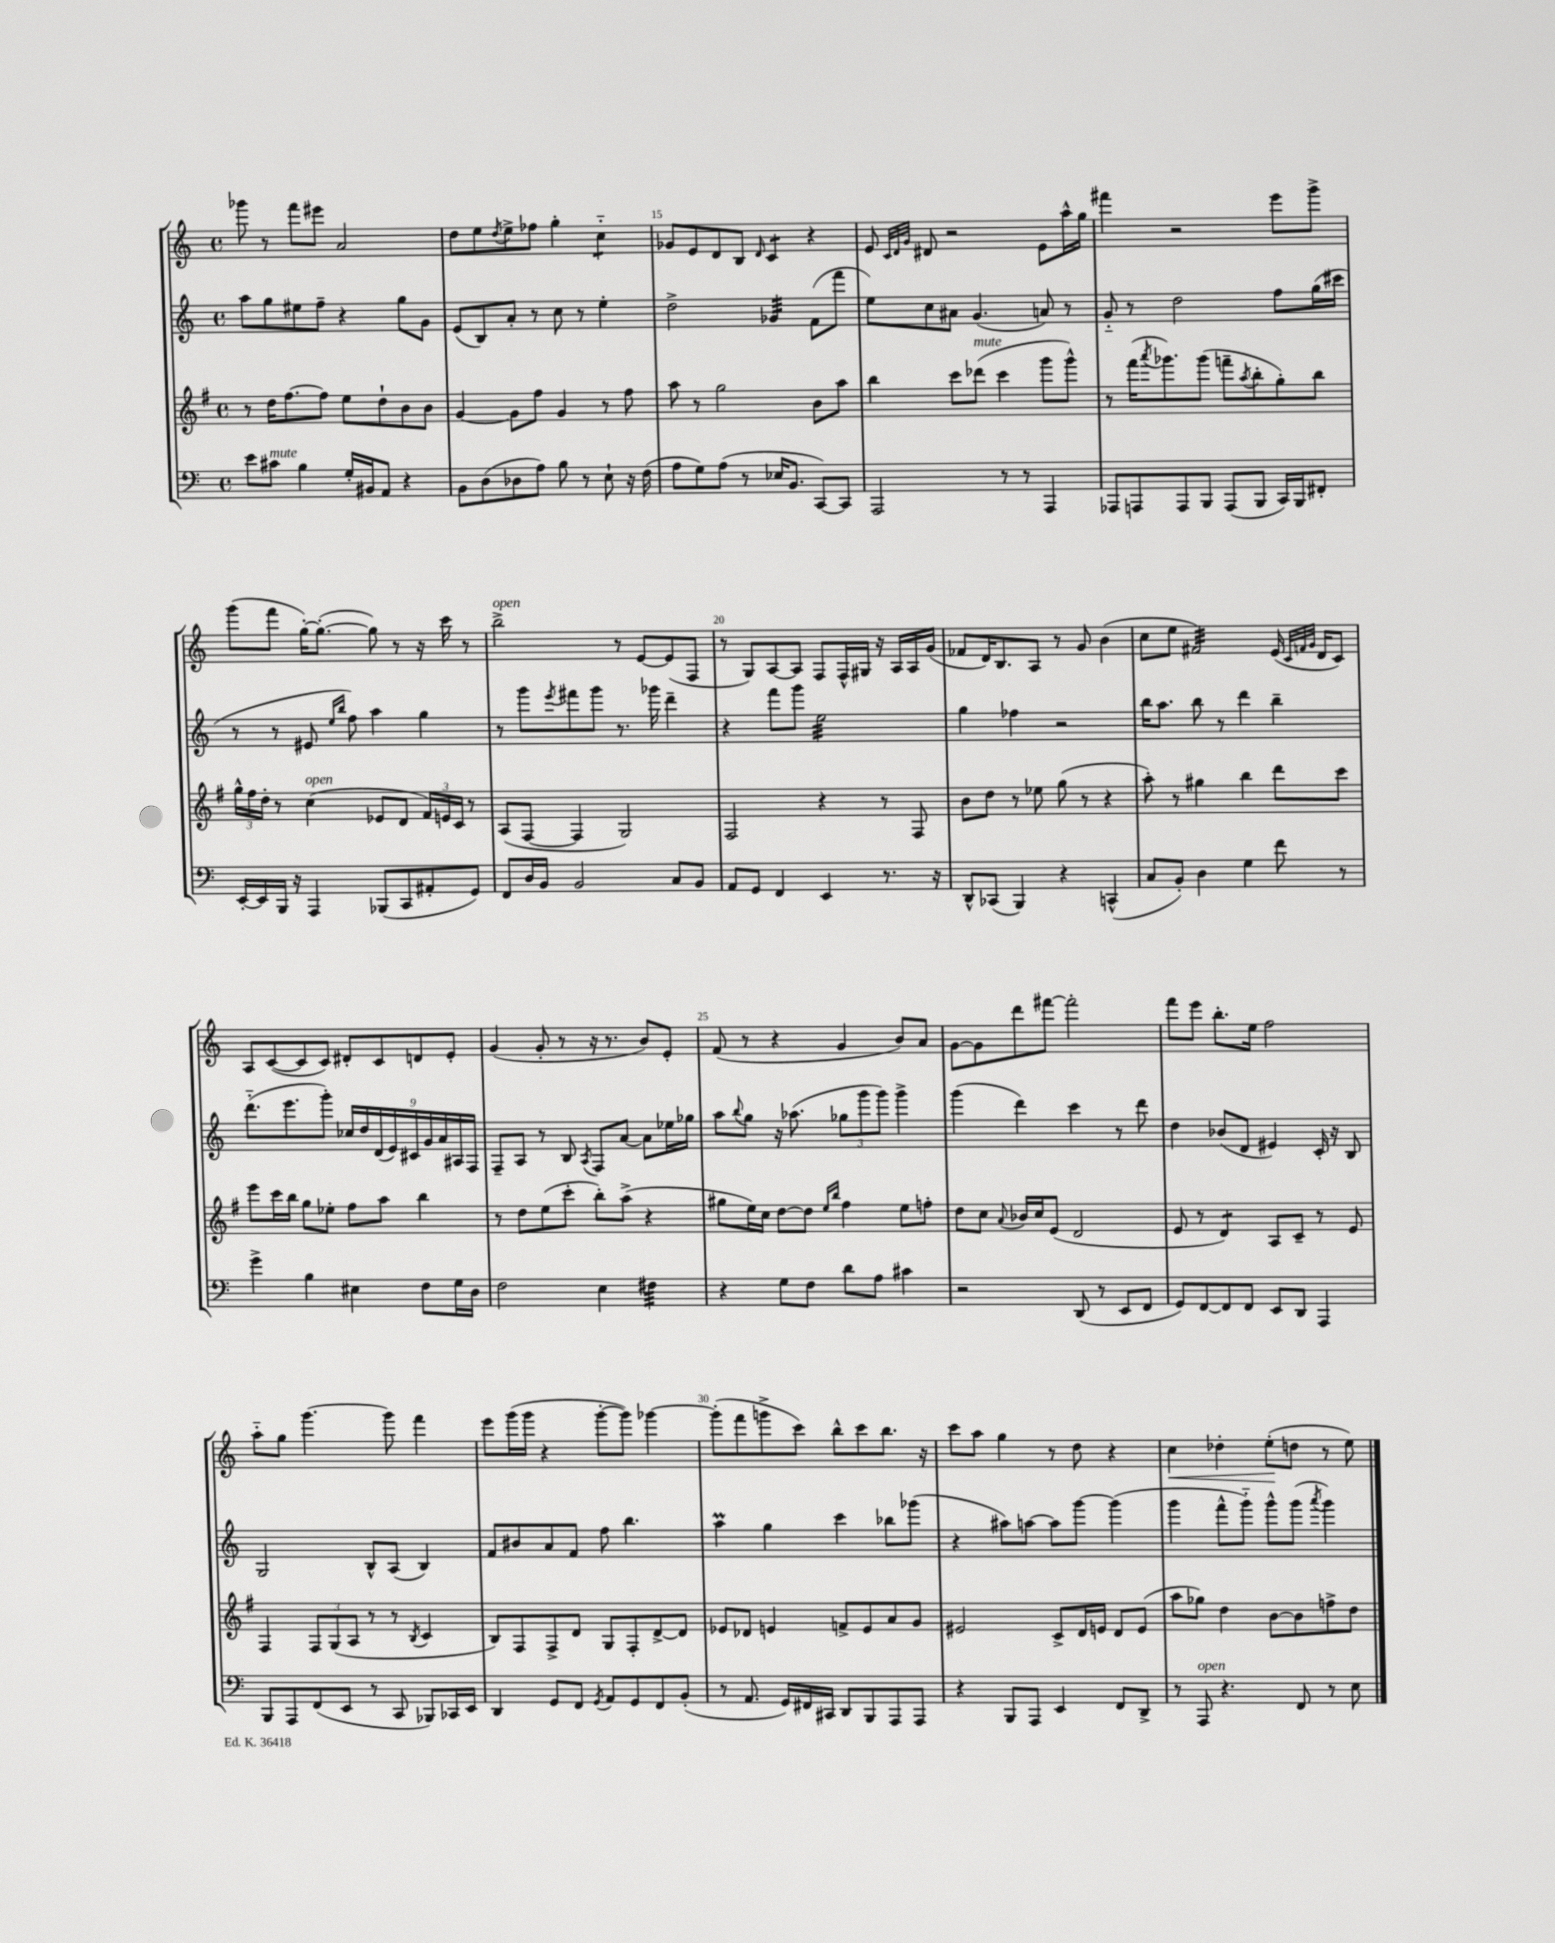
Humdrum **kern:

**kern	**kern	**kern	**kern
*staff4	*staff3	*staff2	*staff1
*clefF4	*clefG2	*clefG2	*clefG2
*k[]	*k[f#]	*k[]	*k[]
*M4/4	*M4/4	*M4/4	*M4/4
*met(c)	*met(c)	*met(c)	*met(c)
8e	8r	8aa	8ggg-
8c#	16dd	8gg	8r
.	[8.ff#	.	.
4B	.	8ee#	8fff
.	8ff#]	8ff~	8eee#
16G'	8ee	4r	2a
16BB#	.	.	.
8AA	8dd`	.	.
4r	8b	8gg	.
.	8b	8g	.
=	=	=	=
8BB	[4g	(8e	8dd
(8D	.	8B)	8ee
.	.	.	8qdd
8D-	8g]	8a'	8ee^
8A)	8ff#	8r	8ff-
8B	4g	8cc	4gg'
8r	.	8r	.
8E`	8r	4ee'	4cc'~
16r	8ff#	.	.
(16F	.	.	.
=	=	=	=
8A	8aa	2dd^	8g-
8G)	8r	.	8e
(8A	2gg	.	8d
8r	.	.	8B
.	.	.	16qqd
16E-	.	4g-	4c
8.BB	.	.	.
[8CC)	8b	(8f	4r
8CC]	8aa	8fff	.
=	=	=	=
2AAA	4bb	8ee)	8e
.	.	.	32qqc
.	.	.	32qqd
.	.	.	32qqg
.	.	8cc	8d#
.	8ccc	8a#	2r
.	(8ddd-	(4.g	.
8r	4ccc	.	.
8r	.	.	.
4AAA	8ggg	8a)	8e
.	8ggg^^)	8r	16aa^^
.	.	.	16gg
=	=	=	=
8AAA-	8r	8g'~	4fff#
8AAA	(16fff#	8r	.
.	8qaaa	.	.
.	8.ggg-)	.	.
8AAA	.	2dd	2r
8BBB	(8ggg-	.	.
(8AAA	8fff~	.	.
.	8qaa	.	.
8BBB	8bb'	.	.
16CC)	8gg')	8ff	8eee
16BBB	.	.	.
8FF#'	8bb	(16gg	8ggg^
.	.	16ccc#	.
=	=	=	=
[16EE'	24gg^^	8r	(8ggg
.	24ff#	.	.
16EE]	.	.	.
.	24dd'	.	.
16BBB	8r	8r	8fff
16r	.	.	.
4AAA	(4cc	8e#	[16gg')
.	.	.	(8.gg'_
.	.	16qqee	.
.	.	16qqbb	.
.	.	8ff)	.
(8BBB-	8e-	4aa	8gg])
8CC	8d	.	8r
8AA#'	24f#)	4gg	16r
.	24e	.	.
.	.	.	16ccc
.	24c	.	.
8GG)	8r	.	8r
=	=	=	=
8FF	(8A	8r	2bb^
16D	[8F#	8ggg	.
16BB	.	.	.
.	.	8qeee	.
2BB	4F#]	8fff#	.
.	.	8ggg	.
.	2G)	8.r	8r
.	.	.	[8e
.	.	16ggg-	.
8C	.	4ddd~	(8e]
8BB	.	.	8F
=	=	=	=
8AA	2F#	4r	8r
8GG	.	.	8G)
4FF	.	8fff	[8A
.	.	8ggg	8A]
4EE	4r	2ee	8F
.	.	.	16F^^
.	.	.	16G#
8.r	8r	.	16r
.	.	.	16A
.	8F#	.	16A
16r	.	.	(16g
=	=	=	=
8DD^^	8b	4gg	8f-
(8CC-	8dd	.	16d)
.	.	.	8.B
4BBB)	8r	4ff-	.
.	8ee-	.	8A
4r	(8gg	2r	8r
.	8r	.	8g
(4CC^^	4r	.	(4b
=	=	=	=
8C	8aa')	16bb	8cc
.	.	8.aa	.
8BB')	8r	.	8ee
4D	4gg#	8bb	2f#)
.	.	8r	.
4G	4bb	4ddd	.
8f	8ddd	4bb~	(16e
.	.	.	32qqc
.	.	.	32qqf
.	.	.	32qqg
.	.	.	16d
8r	8ccc	.	8c)
=	=	=	=
4g^	8eee	(8.ddd'~	8A
.	16ccc	.	([8c
.	16bb	8.eee	.
4B	8gg	.	8c]
.	8ee-'	8ggg')	8c)
4E#	8ff#	18cc-	8d#'
.	.	18dd	.
.	.	(18d	.
.	8aa	.	8c
.	.	18e)	.
.	.	18c#	.
8F	4bb	.	8d
.	.	18g	.
.	.	18a	.
16G	.	.	8e'
.	.	18A#	.
16D	.	.	.
.	.	18F	.
=	=	=	=
2F	8r	8F~	(4g
.	8dd	8A	.
.	(8ee	8r	8g'
.	8ccc'	8B	8r
.	.	8qA	.
4E	8bb')	8F	16r
.	.	.	8.r
.	(8aa^	[8a	.
4F#	4r	8a]	8b)
.	.	16ee-	8e'
.	.	16gg-	.
=	=	=	=
4r	8gg#	8aa	(8f
.	.	8qqbb	.
.	16ee)	8gg	8r
.	16cc	.	.
8G	[8dd	16r	4r
.	.	(8.aa-	.
8F	8dd]	.	.
.	16qqee	.	.
.	16qqbb	.	.
8d	4ff#	12gg-	4g
.	.	12ggg	.
8A	.	.	.
.	.	12ggg)	.
4c#	8ee	4ggg^	8b)
.	8ff'	.	8a
=	=	=	=
2r	8dd	(4ggg	[8g
.	8cc	.	8g]
.	8qqa	.	.
.	16b-	4ddd)	8ddd
.	16cc	.	.
.	(8e	.	[8fff#
(8DD	2d	4ccc	2fff#']
8r	.	.	.
8EE	.	8r	.
8FF	.	8ddd	.
=	=	=	=
8GG)	8e	4dd	8fff
[8FF	8r	.	8eee
8FF]	4d)	(8b-	8.bb'
8FF	.	8d	.
.	.	.	16ee
8EE	8A	4e#)	2ff
8DD	8c~	.	.
4AAA	8r	16c'	.
.	.	16r	.
.	8e	8B	.
=	=	=	=
8BBB	4F#	2G	8aa'~
8AAA	.	.	8gg
(8FF	12F#	.	[4.ggg
.	(12G	.	.
8EE	.	.	.
.	12A	.	.
8r	8r	8B^^	.
8CC	8r	(8A	8ggg]
.	8qB	.	.
8BBB-)	4c	4B)	4fff
16CC-	.	.	.
16EE	.	.	.
=	=	=	=
4DD	8B)	8f	8eee
.	8F#	8b#	(16ggg
.	.	.	16ggg
8GG	8F#^	8a	4r
8FF	8d	8f	.
8qGG	.	.	.
8AA	8G	8ff	[8ggg'
8GG	8F#'	4.bb	8ggg])
8FF	[8d^	.	[4ggg-
(8BB'	8d]	.	.
=	=	=	=
8r	8e-	4aa	(8ggg-']
8.AA	8d-	.	8fff
.	4e	4gg	8ggg^
16GG)	.	.	.
16FF#	.	.	8ccc)
16CC#	.	.	.
8DD	8f^	4ccc	8bb^^
8BBB	8e	.	8ccc
8AAA	8a	8bb-	8.bb
8AAA	8g	(8ggg-	.
.	.	.	16r
=	=	=	=
4r	2e#	4r	8ccc
.	.	.	8aa
8BBB	.	8aa#)	4gg
8AAA	.	[8aa	.
4EE	8c^	8aa]	8r
.	16d	[8ggg	8dd
.	16e	.	.
8FF	8d	(4ggg]	4r
8DD^	(8e	.	.
=	=	=	=
8r	8aa	4ggg	4cc
8AAA	8gg-)	.	.
4.r	4dd	8fff^^	4dd-'
.	.	8ggg'~)	.
.	[8b	8ggg^^	(8ee'
8FF	8b]	(8ggg	8dd
.	.	8qaaa	.
8r	8ff^	4ggg)	8r
8E	8dd	.	8ee)
==	==	==	==
*-	*-	*-	*-
